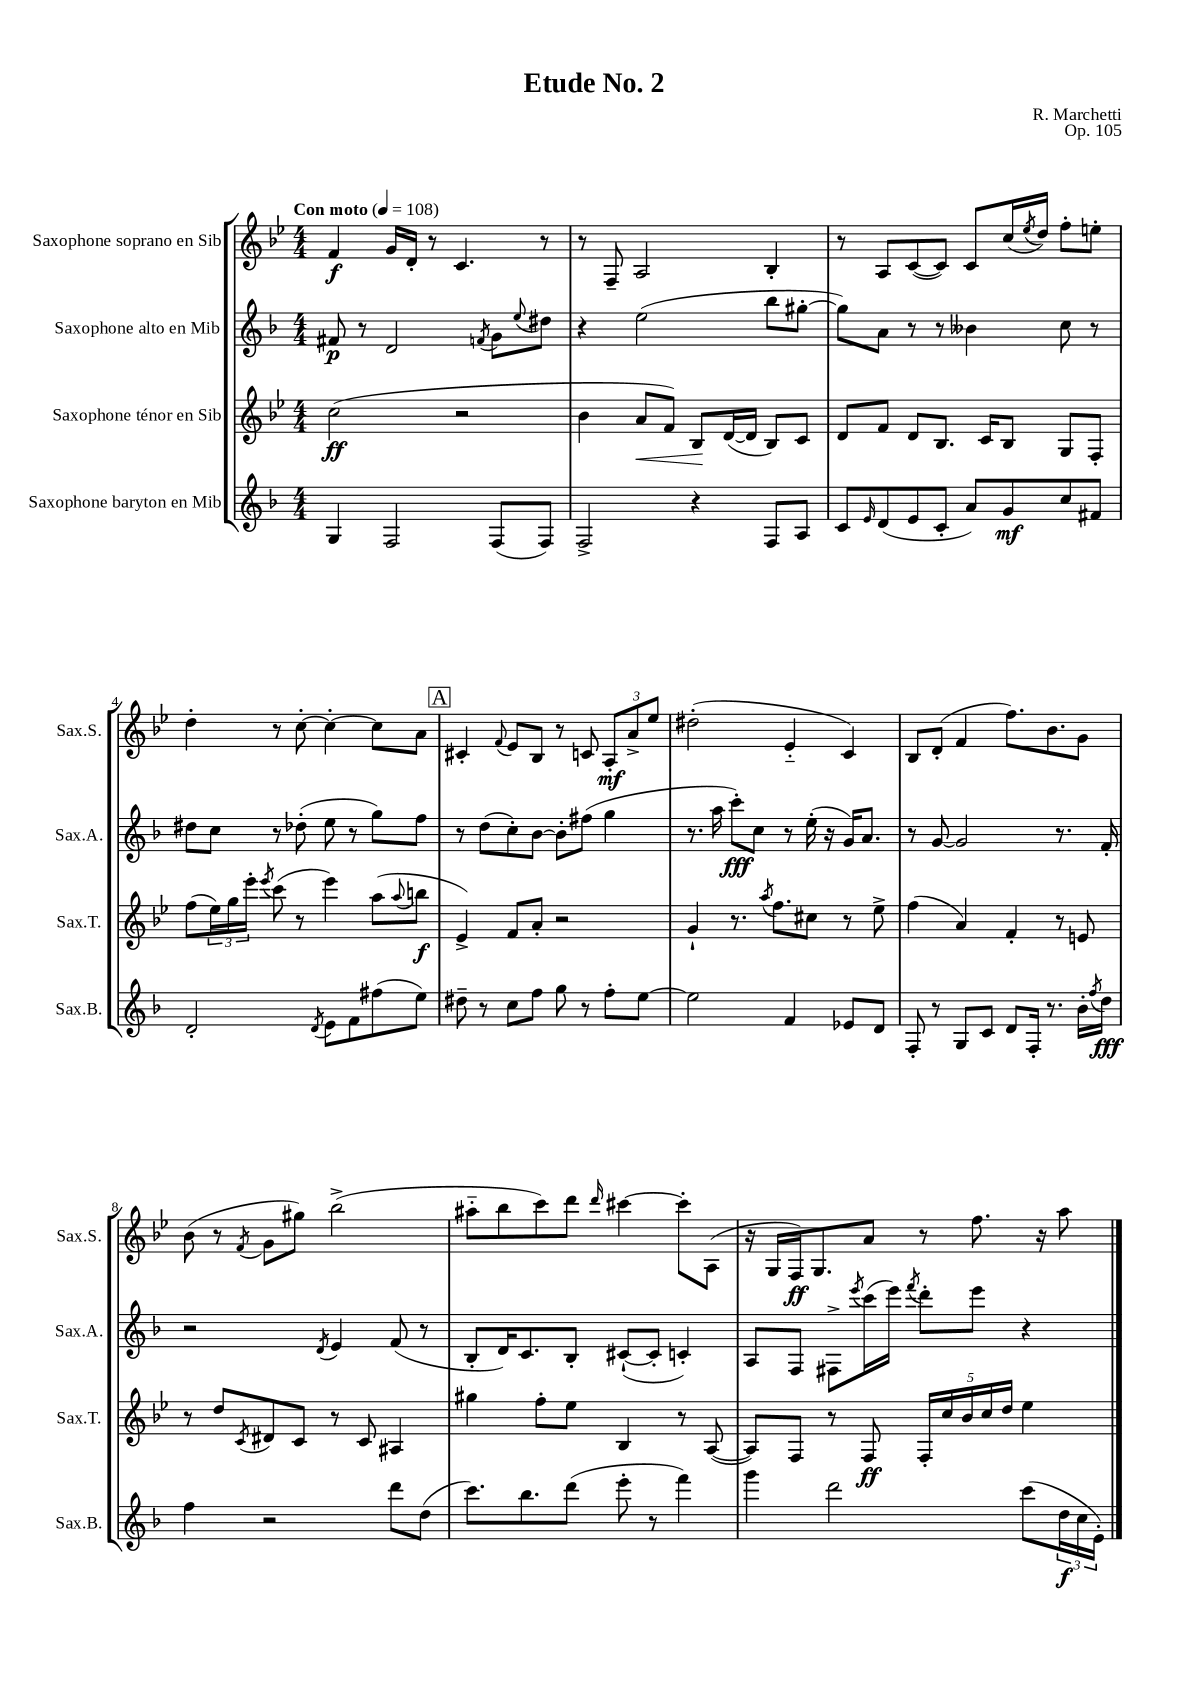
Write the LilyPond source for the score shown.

\header { title = "Etude No. 2" composer = "R. Marchetti" opus = "Op. 105" }
<<
\new StaffGroup <<
\new Staff = "s0" \with { instrumentName = "Saxophone soprano en Sib" shortInstrumentName = "Sax.S." } {
    \clef treble \key bes \major \numericTimeSignature \time 4/4 \tempo "Con moto" 4 = 108
    f'4\f g'16 d'16-. r8 c'4. r8 |
    r8 f8-- a2 bes4-. |
    r8 a8 c'8~( c'8) c'8 c''16( \acciaccatura { ees''8 } d''16) f''8-. e''8-. |
    d''4-. r8 c''8~-. c''4~-. c''8 a'8 |
    \mark \markup { \box "A" } cis'4-. \appoggiatura { f'8 } ees'8 bes8 r8 c'8 \tuplet 3/2 { a8-.\mf a'8-> ees''8 } |
    dis''2-.( ees'4-_ c'4) |
    bes8 d'8-.( f'4 f''8.) bes'8. g'8 |
    bes'8( r8 \acciaccatura { f'8 } g'8 gis''8) bes''2->( |
    ais''8-_ bes''8 c'''8) d'''8 \grace { d'''16 } cis'''4~ cis'''8-. a8( |
    r16 g16 f16\ff) g8. a'8 r8 f''8. r16 a''8 \bar "|." |
}
\new Staff = "s1" \with { instrumentName = "Saxophone alto en Mib" shortInstrumentName = "Sax.A." } {
    \clef treble \key f \major \numericTimeSignature \time 4/4
    fis'8\p r8 d'2 \acciaccatura { f'8 } g'8 \appoggiatura { e''8 } dis''8 |
    r4 e''2( bes''8 gis''8~-. |
    gis''8) a'8 r8 r8 beses'4 c''8 r8 |
    dis''8 c''8 r8 des''8-.( e''8 r8 g''8) f''8 |
    \mark \markup { \box "A" } r8 d''8( c''8-.) bes'8~ bes'8-. fis''8( g''4 |
    r8. a''16 c'''8-.\fff) c''8 r8 e''16-.( r16 g'16) a'8. |
    r8 g'8~ g'2 r8. f'16-. |
    r2 \acciaccatura { d'8 } e'4 f'8( r8 |
    bes8-. d'16) c'8. bes8-. cis'8~-!( cis'8-. c'4-.) |
    a8 f8 fis8-> \acciaccatura { e'''8 } c'''16( e'''16) \acciaccatura { f'''8 } d'''8-. e'''8 r4 \bar "|." |
}
\new Staff = "s2" \with { instrumentName = "Saxophone ténor en Sib" shortInstrumentName = "Sax.T." } {
    \clef treble \key bes \major \numericTimeSignature \time 4/4
    c''2\ff( r2 |
    bes'4 a'8\< f'8) bes8\! d'16~( d'16 bes8) c'8 |
    d'8 f'8 d'8 bes8. c'16 bes8 g8 f8-. |
    f''8( \tuplet 3/2 { ees''16) g''16 ees'''16-. } \acciaccatura { ees'''8 } c'''8( r8 ees'''4) a''8( \appoggiatura { a''8 } b''8\f |
    \mark \markup { \box "A" } ees'4->) f'8 a'8-. r2 |
    g'4-! r8. \acciaccatura { a''8 } f''8. cis''8 r8 ees''8-> |
    f''4( a'4) f'4-. r8 e'8 |
    r8 d''8 \acciaccatura { c'8 } dis'8 c'8 r8 c'8 ais4 |
    gis''4 f''8-. ees''8 bes4 r8 a8~( |
    a8) f8 r8 f8\ff \tuplet 5/4 { f16-. c''16 bes'16 c''16 d''16 } ees''4 \bar "|." |
}
\new Staff = "s3" \with { instrumentName = "Saxophone baryton en Mib" shortInstrumentName = "Sax.B." } {
    \clef treble \key f \major \numericTimeSignature \time 4/4
    g4 f2 f8( f8) |
    f2-> r4 f8 a8 |
    c'8 \grace { e'16 } d'8( e'8 c'8-. a'8) g'8\mf c''8 fis'8 |
    d'2-. \acciaccatura { d'8 } e'8 f'8 fis''8( e''8) |
    \mark \markup { \box "A" } dis''8-- r8 c''8 f''8 g''8 r8 f''8-. e''8~ |
    e''2 f'4 ees'8 d'8 |
    f8-. r8 g8 c'8 d'8 f16-. r8. bes'16-. \acciaccatura { f''8 } d''16\fff |
    f''4 r2 d'''8 d''8( |
    c'''8.) bes''8. d'''8( e'''8-. r8 f'''4) |
    g'''4 d'''2 c'''8( \tuplet 3/2 { d''16\f c''16 e'16-.) } \bar "|." |
}
>>
>>
